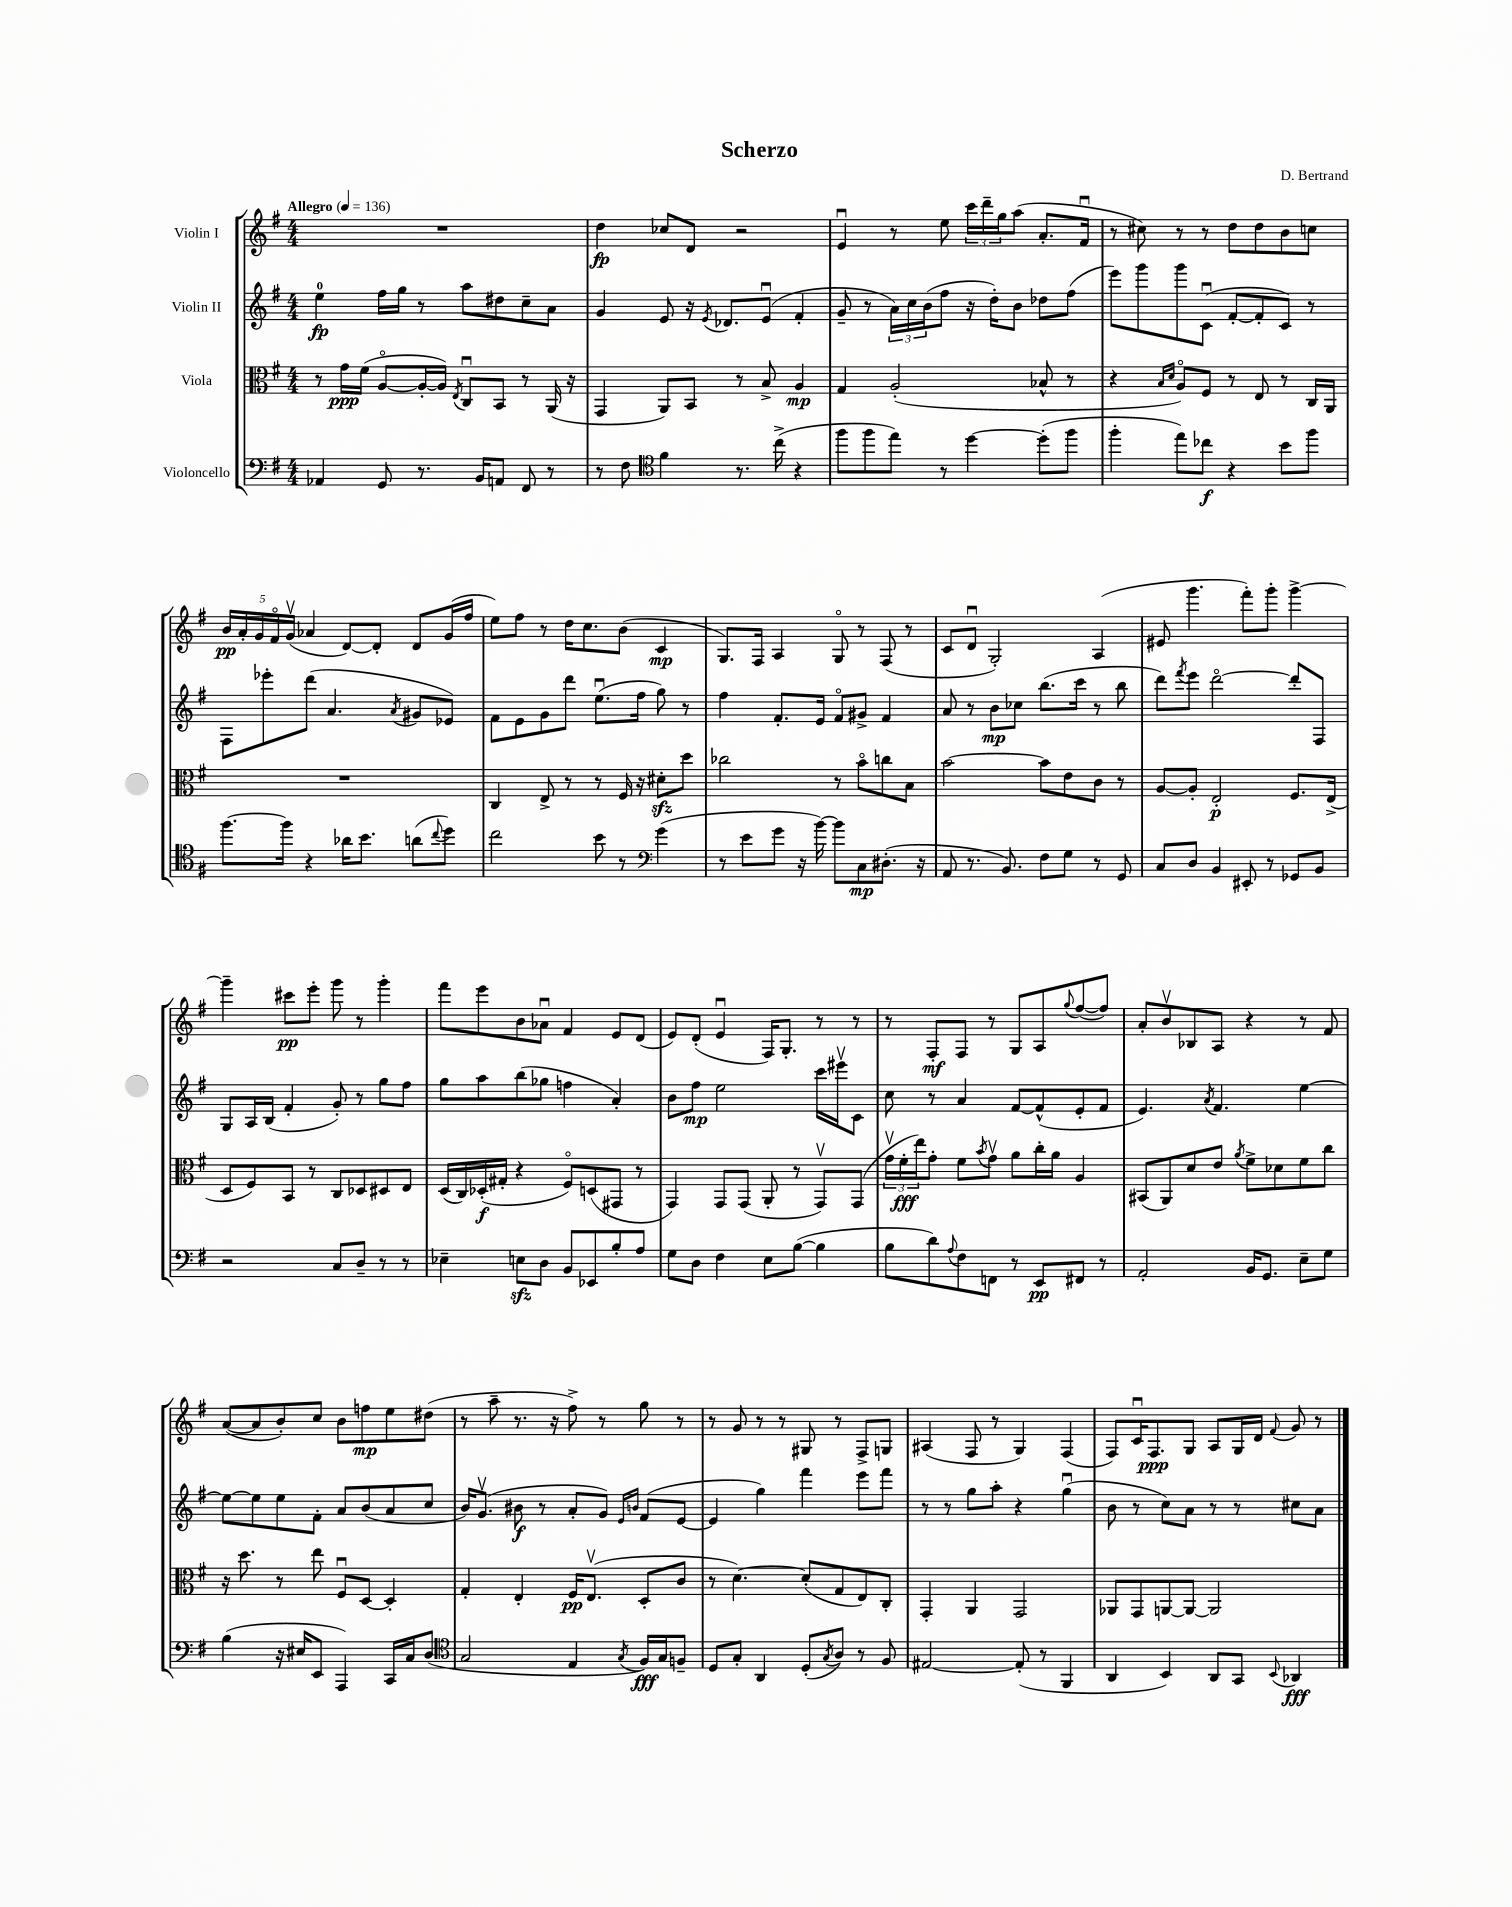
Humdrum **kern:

**kern	**kern	**kern	**kern
*staff4	*staff3	*staff2	*staff1
*clefF4	*clefC3	*clefG2	*clefG2
*k[f#]	*k[f#]	*k[f#]	*k[f#]
*M4/4	*M4/4	*M4/4	*M4/4
*MM136	*MM136	*MM136	*MM136
4AA-	8r	4ee	1r
.	16g	.	.
.	(16f#	.	.
8GG	[8Ao	16ff#	.
.	.	16gg	.
8.r	16A'_	8r	.
.	16A])	.	.
.	8qE	.	.
.	8Cu	8aa	.
16BB	.	.	.
8AA	8BB	8dd#	.
8FF#	8r	8cc~	.
8r	(16AA	8a	.
.	16r	.	.
=	=	=	=
8r	4GG	4g	4dd
8F#	.	.	.
*clefC4	*	*	*
4f#	8AA)	8e	8cc-
.	8BB	16r	8d
.	.	8qe	.
.	.	8.d-	.
8.r	8r	.	2r
.	8B^	(8eu	.
(16cc^	.	.	.
4r	4A	4f#'	.
=	=	=	=
8ff#	4G	8g~	4eu
8ff#	.	8r	.
8ee)	(2A'	24a)	8r
.	.	24cc	.
.	.	(24b	.
8r	.	8ff#	8ee
[4dd	.	16r	24ccc
.	.	.	24ddd~
.	.	16dd')	.
.	.	.	24gg
.	.	8b	(8aa
(8dd']	8B-^^	8dd-	8.a'
8ff#	8r	(8ff#	.
.	.	.	16f#u
=	=	=	=
4ff#'	4r	8eee)	8r
.	.	8ggg	8cc#)
.	16qqB	.	.
.	16qqd	.	.
8ee)	8Ao)	8ggg	8r
8cc-	8F#	(8cu	8r
4r	8r	[8f#'	8dd
.	8E	8f#']	8dd
8b	8r	8c)	8b
8ff#	16C	8r	8cc
.	16AA	.	.
=	=	=	=
[8.ff#	1r	8F#	20b
.	.	.	20a'
.	.	.	20g
.	.	8eee-'	.
.	.	.	20f#o
16ff#]	.	.	.
.	.	.	(20gv
4r	.	(8ddd	4a-
.	.	4.a	.
16a-	.	.	[8d)
8.b	.	.	.
.	.	.	8d']
.	.	8qa	.
(8a	.	8g#	8d
8qqcc	.	.	.
8dd)	.	8e-)	(16g
.	.	.	16ff#
=	=	=	=
2cc	4C	8f#	8ee)
.	.	8e	8ff#
.	8E^	8g	8r
.	8r	8ddd	16dd
.	.	.	8.cc
8b	8r	(8.eeu	.
8r	16F#	.	(8b
.	16r	16ff#	.
*clefF4	*	*	*
(4g	8d#'	8gg)	4c
.	8dd	8r	.
=	=	=	=
8r	2cc-	4ff#	8.G)
8e	.	.	.
.	.	.	16F#
8g	.	8.f#'	4A
16r	.	.	.
[16b)	.	16e	.
8b]	8r	8f#o	8Go
8C	8bo	8g#^	8r
(8.D#'	8cc	4f#	(8F#
.	8B	.	8r
16r	.	.	.
=	=	=	=
8AA	[2b	8a	8c
8.r	.	8r	8du
.	.	8b	2G')
8.BB)	.	.	.
.	.	8cc-	.
8F#	8b]	(8.bb	.
8G	8e	.	.
.	.	16ccc	.
8r	8c	8r	(4A
8GG	8r	8bb	.
=	=	=	=
8C	[8A	8ddd)	8e#
.	.	8qfff#	.
8D	8A']	8eee	4.ggg
4BB	2E'	[2dddo	.
8EE#'	.	.	8fff#')
8r	.	.	8ggg'
8GG-	8.F#	8ddd']	[4ggg^
8BB	.	8F#	.
.	(16E^	.	.
=	=	=	=
2r	8D	8G	4ggg~]
.	8F#)	16A	.
.	.	(16B	.
.	8BB	4f#'	8ccc#
.	8r	.	8eee'
8C	8C	8g')	8ggg
8D~	8D-	8r	8r
8r	8D#	8gg	4ggg'
8r	8E	8ff#	.
=	=	=	=
4E-~	(16D	8gg	8fff#
.	16C)	.	.
.	(16D-'	8aa	8eee
.	16G#'	.	.
8E	4r	(8bb	8b
8D	.	8gg-	8a-u
8BB	8F#o)	4ff	4f#
8EE-	(8D	.	.
8B'	8GG#	4a')	8e
8A	8r	.	(8d
=	=	=	=
8G	4GG)	8b	8e)
8D	.	8ff#	(8d'
4F#	8GG	2ee	4eu
.	(8GG	.	.
8E	8AA'	.	16F#)
.	.	.	8.G'
([8B	8r	.	.
4B]	8GGv)	16ccc	8r
.	.	16eee#v	.
.	(8GG	8c	8r
=	=	=	=
8B	24gv	8cc	8r
.	24f#'	.	.
.	24ee)	.	.
8d)	8g'	8r	8F#'
8qqA	.	.	.
8F#	8f#	4a	8F#
.	8qb	.	.
8FF	8gv	.	8r
8r	8a	[8f#	8G
8EE	16cc'	(8f#^^]	8A
.	16a	.	.
.	.	.	8qqgg
8FF#	4A	8e'	([8ff#
8r	.	8f#	8ff#])
=	=	=	=
2AA'	(8BB#	4.e)	8a'
.	8AA)	.	8bv
.	8d	.	8B-
.	.	8qa	.
.	8e	4.f#	8A
.	8qa	.	.
16BB	8f#^	.	4r
8.GG	.	.	.
.	8d-	.	.
8E~	8f#	[4ee	8r
8G	8cc	.	8f#
=	=	=	=
(4B	16r	8ee_	([8a
.	8.dd	.	.
.	.	8ee]	8a]
16r	8r	8ee	8b')
16E#	.	.	.
8EE	8ee	8f#'	8cc
4AAA)	8F#u	8a	8b
.	[8D	(8b	8ff
16CC	4D']	8a	8ee
16C	.	.	.
(8D	.	8cc	(8dd#
=	=	=	=
*clefC4	*	*	*
2G	4G'	16b)	8r
.	.	(8.gv	.
.	.	.	8aa~
.	4E'	8b#	8.r
.	.	8r	.
.	.	.	16r
4E	16F#	8a'	8ff#^)
.	(8.Ev	.	.
.	.	8g)	8r
.	.	16qqe	.
8qG	.	16qqb	.
16F#)	8D'	(8f#	8gg
16G	.	.	.
8F~	8c	[8e	8r
=	=	=	=
8D	8r	4e]	8r
8G'	[4.d)	.	8g
4AA	.	4gg)	8r
.	.	.	8r
(8D'	(8d']	4fff#	8G#
8qG	.	.	.
8A)	8G	.	8r
8r	8E)	8eee	8F#^
8F#	8C'	8fff#	8G
=	=	=	=
[2E#	4GG'	8r	(4A#
.	.	8r	.
.	4AA	8gg	8F#
.	.	8aa'	8r
(8E#']	2GG	4r	4G)
8r	.	.	.
4FF#	.	(4ggu	(4F#
=	=	=	=
4AA	8AA-	8b	8F#)
.	8GG	8r	16cu
.	.	.	8.F#
4BB)	[8AA	8cc)	.
.	8AA_	8a	8G
8AA	2AA]	8r	8A
8GG	.	8r	16G
.	.	.	16d
8qqBB	.	.	8qqf#
4AA-	.	8cc#	8g
.	.	8a	8r
==	==	==	==
*-	*-	*-	*-
